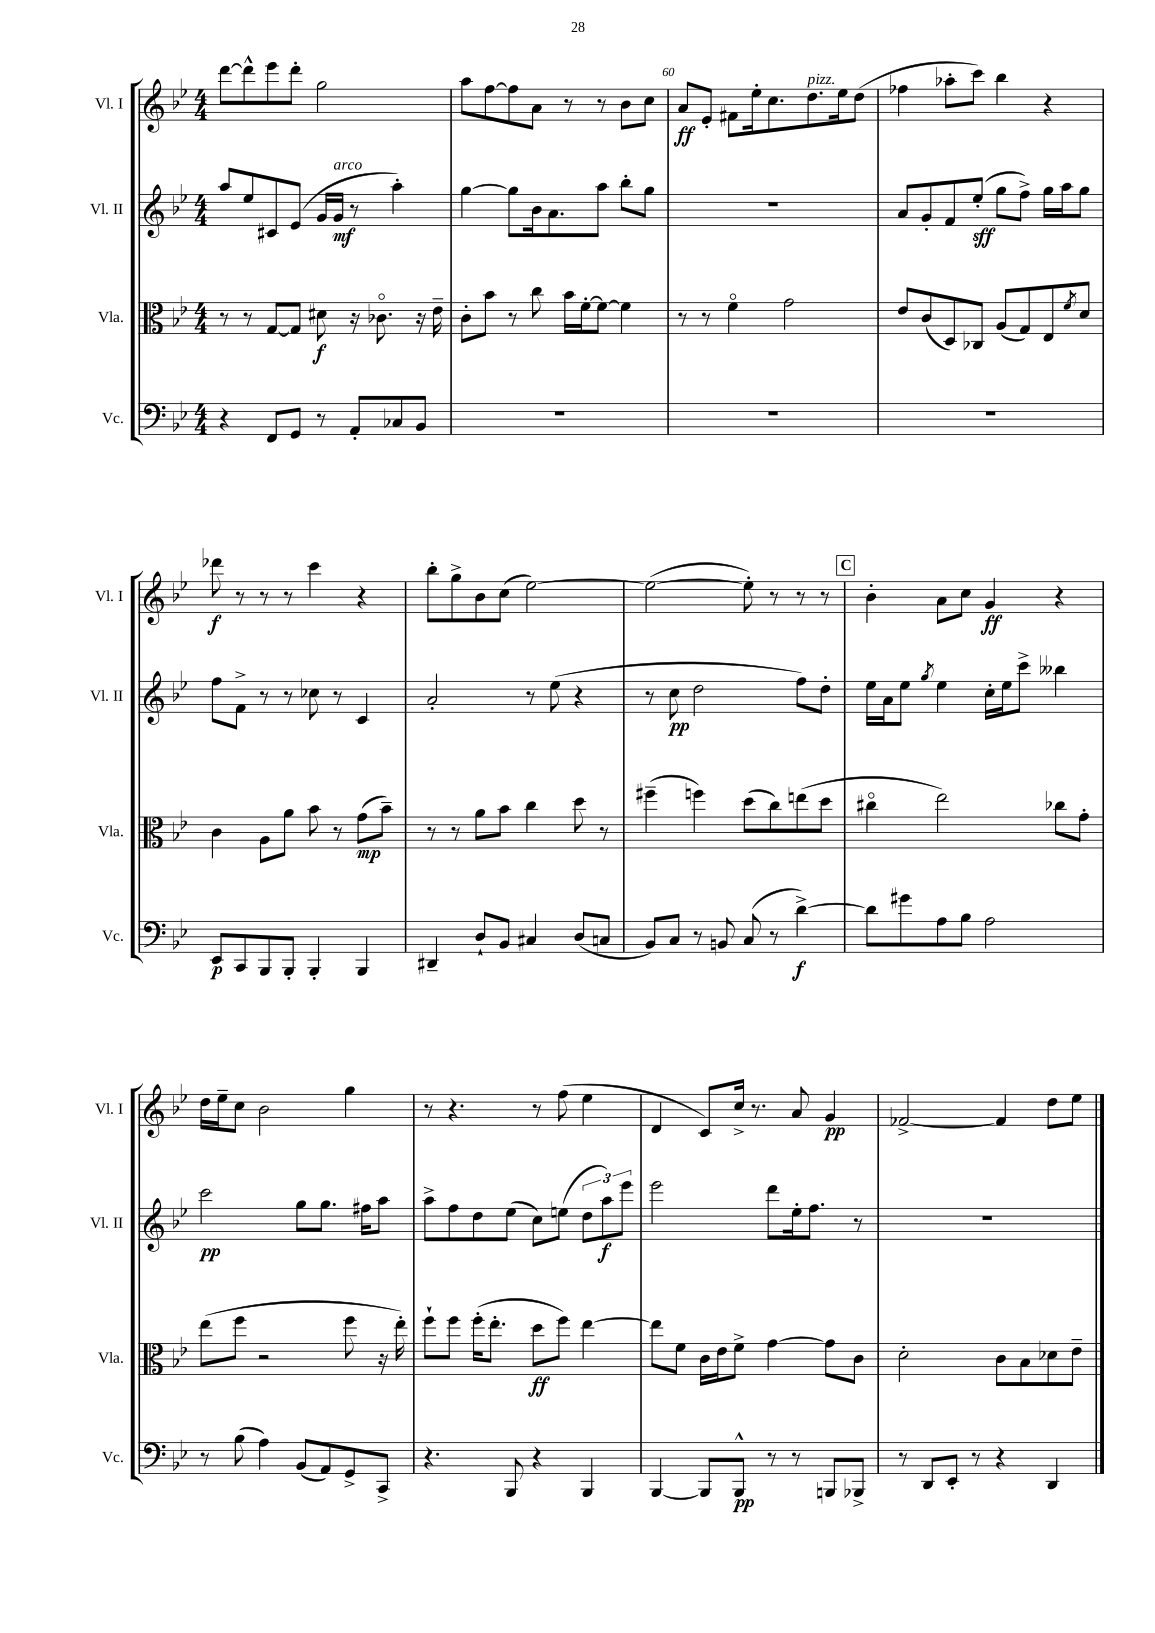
<<
\new StaffGroup <<
\new Staff = "s0" \with { instrumentName = "Vl. I" shortInstrumentName = "Vl. I" } {
    \clef treble \key bes \major \numericTimeSignature \time 4/4
    d'''8~ d'''8-^ ees'''8 d'''8-. g''2 |
    a''8 f''8~ f''8 a'8 r8 r8 bes'8 c''8 |
    a'8\ff ees'8-. fis'8 ees''16-. c''8. d''8.^\markup { \italic "pizz." } ees''16 d''8( |
    fes''4 aes''8-. c'''8) bes''4 r4 |
    des'''8\f r8 r8 r8 c'''4 r4 |
    bes''8-. g''8-> bes'8 c''8( ees''2~) |
    ees''2~( ees''8-.) r8 r8 r8 |
    \mark \markup { \box "C" } bes'4-. a'8 c''8 g'4\ff r4 |
    d''16 ees''16-- c''8 bes'2 g''4 |
    r8 r4. r8 f''8( ees''4 |
    d'4 c'8) c''16-> r8. a'8 g'4\pp |
    fes'2~-> fes'4 d''8 ees''8 \bar "|." |
}
\new Staff = "s1" \with { instrumentName = "Vl. II" shortInstrumentName = "Vl. II" } {
    \clef treble \key bes \major \numericTimeSignature \time 4/4
    a''8 ees''8 cis'8 ees'8( g'16 g'16\mf^\markup { \italic "arco" } r8 a''4-.) |
    g''4~ g''8 bes'16 a'8. a''8 bes''8-. g''8 |
    R1 |
    a'8 g'8-. f'8 ees''8-.\sff( g''8 f''8->) g''16 a''16 g''8 |
    f''8 f'8-> r8 r8 ces''8 r8 c'4 |
    a'2-. r8 ees''8( r4 |
    r8 c''8\pp d''2 f''8) d''8-. |
    \mark \markup { \box "C" } ees''16 a'16 ees''8 \acciaccatura { g''8 } ees''4 c''16-. ees''16 c'''8-> beses''4 |
    c'''2\pp g''8 g''8. fis''16 a''8 |
    a''8-> f''8 d''8 ees''8( c''8) e''8( \tuplet 3/2 { d''8 a''8\f) ees'''8 } |
    ees'''2 d'''8 ees''16-. f''8. r8 |
    R1 \bar "|." |
}
\new Staff = "s2" \with { instrumentName = "Vla." shortInstrumentName = "Vla." } {
    \clef alto \key bes \major \numericTimeSignature \time 4/4
    r8 r8 g8~ g8 dis'8\f r16 ces'8.\flageolet r16 ees'16-- |
    c'8-. bes'8 r8 c''8 bes'16 f'16~-. f'8~ f'4 |
    r8 r8 f'4\flageolet g'2 |
    ees'8 c'8( d8) ces8 a8( g8) ees8 \acciaccatura { f'8 } d'8 |
    c'4 a8 a'8 bes'8 r8 g'8\mp( bes'8--) |
    r8 r8 a'8 bes'8 c''4 d''8 r8 |
    fis''4--( f''4) d''8( c''8) e''8( d''8 |
    \mark \markup { \box "C" } cis''4\flageolet ees''2) ces''8 g'8-. |
    ees''8( f''8 r2 f''8 r16 ees''16-.) |
    f''8-! f''8 f''16-.( ees''8.-. d''8\ff f''8) ees''4~ |
    ees''8 f'8 c'16 ees'16 f'8-> g'4~ g'8 c'8 |
    d'2-. c'8 bes8 des'8 ees'8-- \bar "|." |
}
\new Staff = "s3" \with { instrumentName = "Vc." shortInstrumentName = "Vc." } {
    \clef bass \key bes \major \numericTimeSignature \time 4/4
    r4 f,8 g,8 r8 a,8-. ces8 bes,8 |
    R1 |
    R1 |
    R1 |
    ees,8\p c,8 bes,,8 bes,,8-. bes,,4-. bes,,4 |
    dis,4-- d8-! bes,8 cis4 d8( c8 |
    bes,8) c8 r8 b,8 c8( r8 d'4~->\f) |
    \mark \markup { \box "C" } d'8 gis'8 a8 bes8 a2 |
    r8 bes8( a4) bes,8( a,8) g,8-> c,8-> |
    r4. bes,,8 r4 bes,,4 |
    bes,,4~ bes,,8 bes,,8-^\pp r8 r8 b,,8 bes,,8-> |
    r8 d,8 ees,8-. r8 r4 d,4 \bar "|." |
}
>>
>>
\layout { \context { \Score currentBarNumber = #58 \override BarNumber.break-visibility = ##(#f #t #t) barNumberVisibility = #(every-nth-bar-number-visible 5) } }
